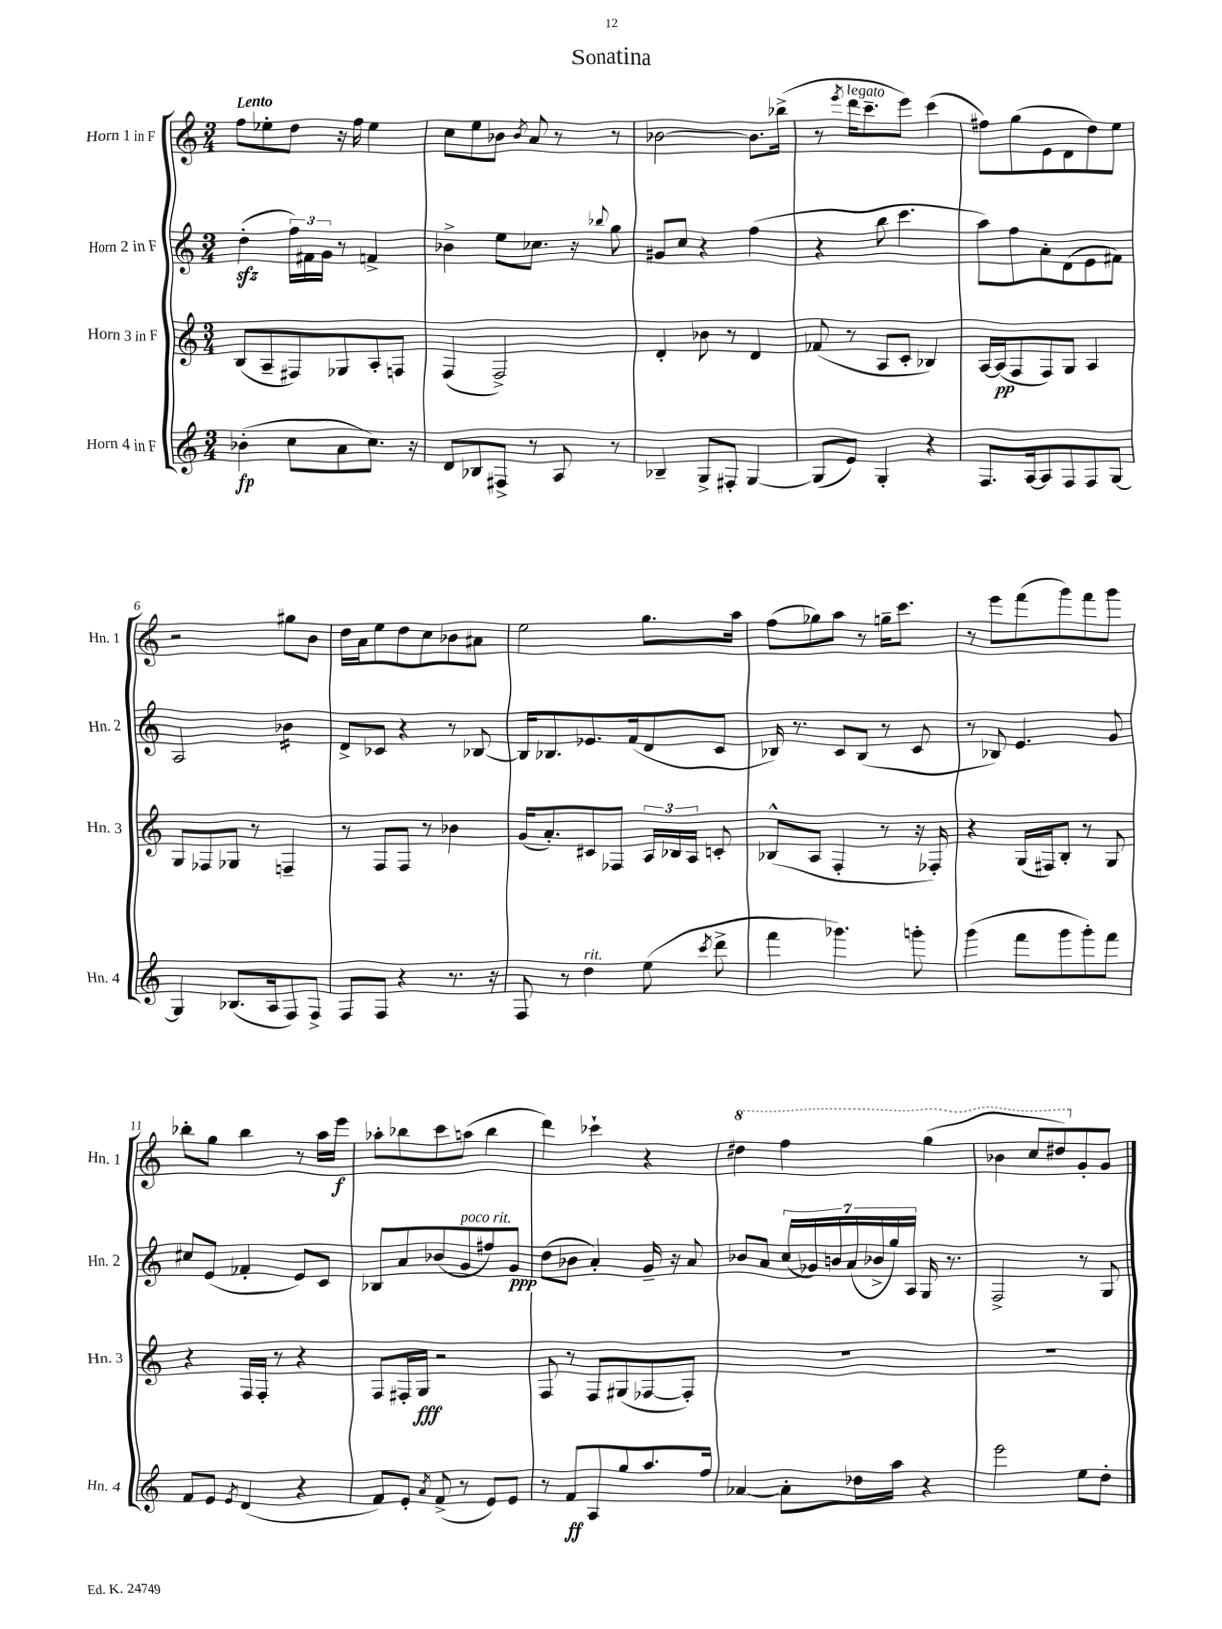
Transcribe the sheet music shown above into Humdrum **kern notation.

**kern	**kern	**kern	**kern
*staff4	*staff3	*staff2	*staff1
*clefG2	*clefG2	*clefG2	*clefG2
*k[]	*k[]	*k[]	*k[]
*M3/4	*M3/4	*M3/4	*M3/4
(4b-'\	(8B/L	(4dd'\	8ff\L
.	8A~/	.	8ee-'\
8cc\L	8F#/)	24ff\LL)	8dd\J
.	.	24f#\	.
.	.	24g\JJ	.
8a\	8G-/	8r	16r
.	.	.	16ff\
8.cc\J)	8A'/	4f^/	4ee-\
.	8F/J	.	.
16r	.	.	.
=	=	=	=
8d/L	(4F/	4b-^\	8cc\L
8B-/	.	.	8ee\
8F#^/J	2F^/)	8ee\L	8b-\J
.	.	.	8qb-/
8r	.	8.cc-\J	8a/
8A/	.	.	8r
.	.	16r	.
.	.	8qqbb-/	.
8r	.	8gg\	8r
=	=	=	=
4B-~/	4d'/	8g#/L	[2b-\
.	.	8cc/J	.
8G^/L	8b-\	4r	.
8F#'/J	8r	.	.
[4G/	4d/	(4ff\	8.b-\]L
.	.	.	(16bb-^\Jk
=	=	=	=
(8G/]L	(8f-/	4r	8r
.	.	.	8qeee/
8e/J)	8r	.	16ddd\LK
.	.	.	8.ccc~\
4G'/	8A/L	8bb\	.
.	8c'/J	4.ccc\	8eee\J)
4r	4B-/)	.	(4ccc\
=	=	=	=
8.F/L	[16A/LL	8aa\L)	8ff#\L)
.	(16A/]J	.	.
.	8F/	8ff\	(8gg\
[16A/k	.	.	.
8A/]	8F/)	8a'\	8e\
8F/	8G/J	(8d\	8d\
8F/	4A/	8e\	8dd\)
[8G/J	.	8f#\J)	8ee\J
=	=	=	=
4G/]	8G/L	2A/	2r
.	8F-/	.	.
(8.B-/L	8G-/J	.	.
.	8r	.	.
16A/k	.	.	.
8F/)	4F~/	4b-\	8gg#\L
8F^/J	.	.	8b\J
=	=	=	=
8F/L	8r	8d^/L	16dd\LL
.	.	.	16a\J
8F/J	8F/L	8c-/J	8ee\
4r	8F/J	4r	8dd\
.	8r	.	8cc\
8.r	4b-\	8r	8b-\
.	.	[8B-/	8a#\J
16r	.	.	.
=	=	=	=
8F/	(16g/LK	16B-/]LK	2ee\
.	8.a'/)	8.B-/	.
8r	.	.	.
4dd\	8c#/	8.e-/	.
.	8F-/J	.	.
.	.	(16f/k	.
(8ee\	24A/LL	8d/	8.gg\L
.	24B-/	.	.
.	24A/JJ	.	.
8qccc/	.	.	.
8ddd^\	8c'/	8c/J	.
.	.	.	16aa\Jk
=	=	=	=
4fff\	(8B-^^/L	16B-/)	(8ff\L
.	.	8.r	.
.	8A/J	.	8gg-\)
4.ggg-\)	4F'/	8c/L	8aa\J
.	.	(8B-/J	8r
.	8r	8r	16gg~\LK
.	.	.	8.ccc\J
8ggg'\	16r	8c/	.
.	16F-'/)	.	.
=	=	=	=
(4ggg\	4r	8r	8r
.	.	8B-/)	8eee\L
8fff\L	(16G/LL	4.e/	(8fff\
.	16F#/J)	.	.
8ggg\	8B'/J	.	8ggg\)
8ggg'\)	8r	.	8fff\
8fff\J	8G/	8g/	8ggg\J
=	=	=	=
8f/L	4r	8cc#/L	8bb-'\L
8e/J	.	(8e/J	8gg\J
8qe/	.	.	.
(4d/	16F/LL	4f-'/	4bb-\
.	16F'/JJ	.	.
.	8r	.	.
4r	4r	8e/L)	8r
.	.	8c/J	16aa\LL
.	.	.	16eee\JJ
=	=	=	=
8f/L)	8F/L	8B-/L	8aa-'\L
8e'/J	16F#'/L	8a/	8bb-\
.	16G/JJ	.	.
8qa/	.	.	.
(8f^/	2r	(8b-/	8ccc\
8r	.	8g/	(8aa\J
8e/L)	.	8ff#/)	4bb-\
8e/J	.	8g/J	.
=	=	=	=
8r	8F/	(8dd\L	4ddd\)
8f/L	8r	8b-\J	.
8A/	8F/L	4a'/)	4ccc-`\
8gg/	(8G#/	.	.
8.aa/	[8F-/	16g~/	4r
.	.	16r	.
.	8F-'/]J)	8a/	.
16ff/Jk	.	.	.
=	=	=	=
[4a-/	2.r	8b-/L	4ddd#\
.	.	8a/J	.
8a-'\]L	.	(28cc/LL	4fff\
.	.	28g-/)	.
.	.	28b/	.
.	.	(28a/	.
16dd-\L	.	.	.
.	.	28b-^/	.
.	.	28gg/)	.
16aa\JJ	.	.	.
.	.	28A/JJ	.
4r	.	16G/	(4ggg\
.	.	8.r	.
=	=	=	=
2eee\	2.r	2F^/	4bb-\
.	.	.	8ccc/L
.	.	.	8ddd#/)
8ee\L	.	8r	8g'/
8dd'\J	.	8G/	8g/J
==	==	==	==
*-	*-	*-	*-
